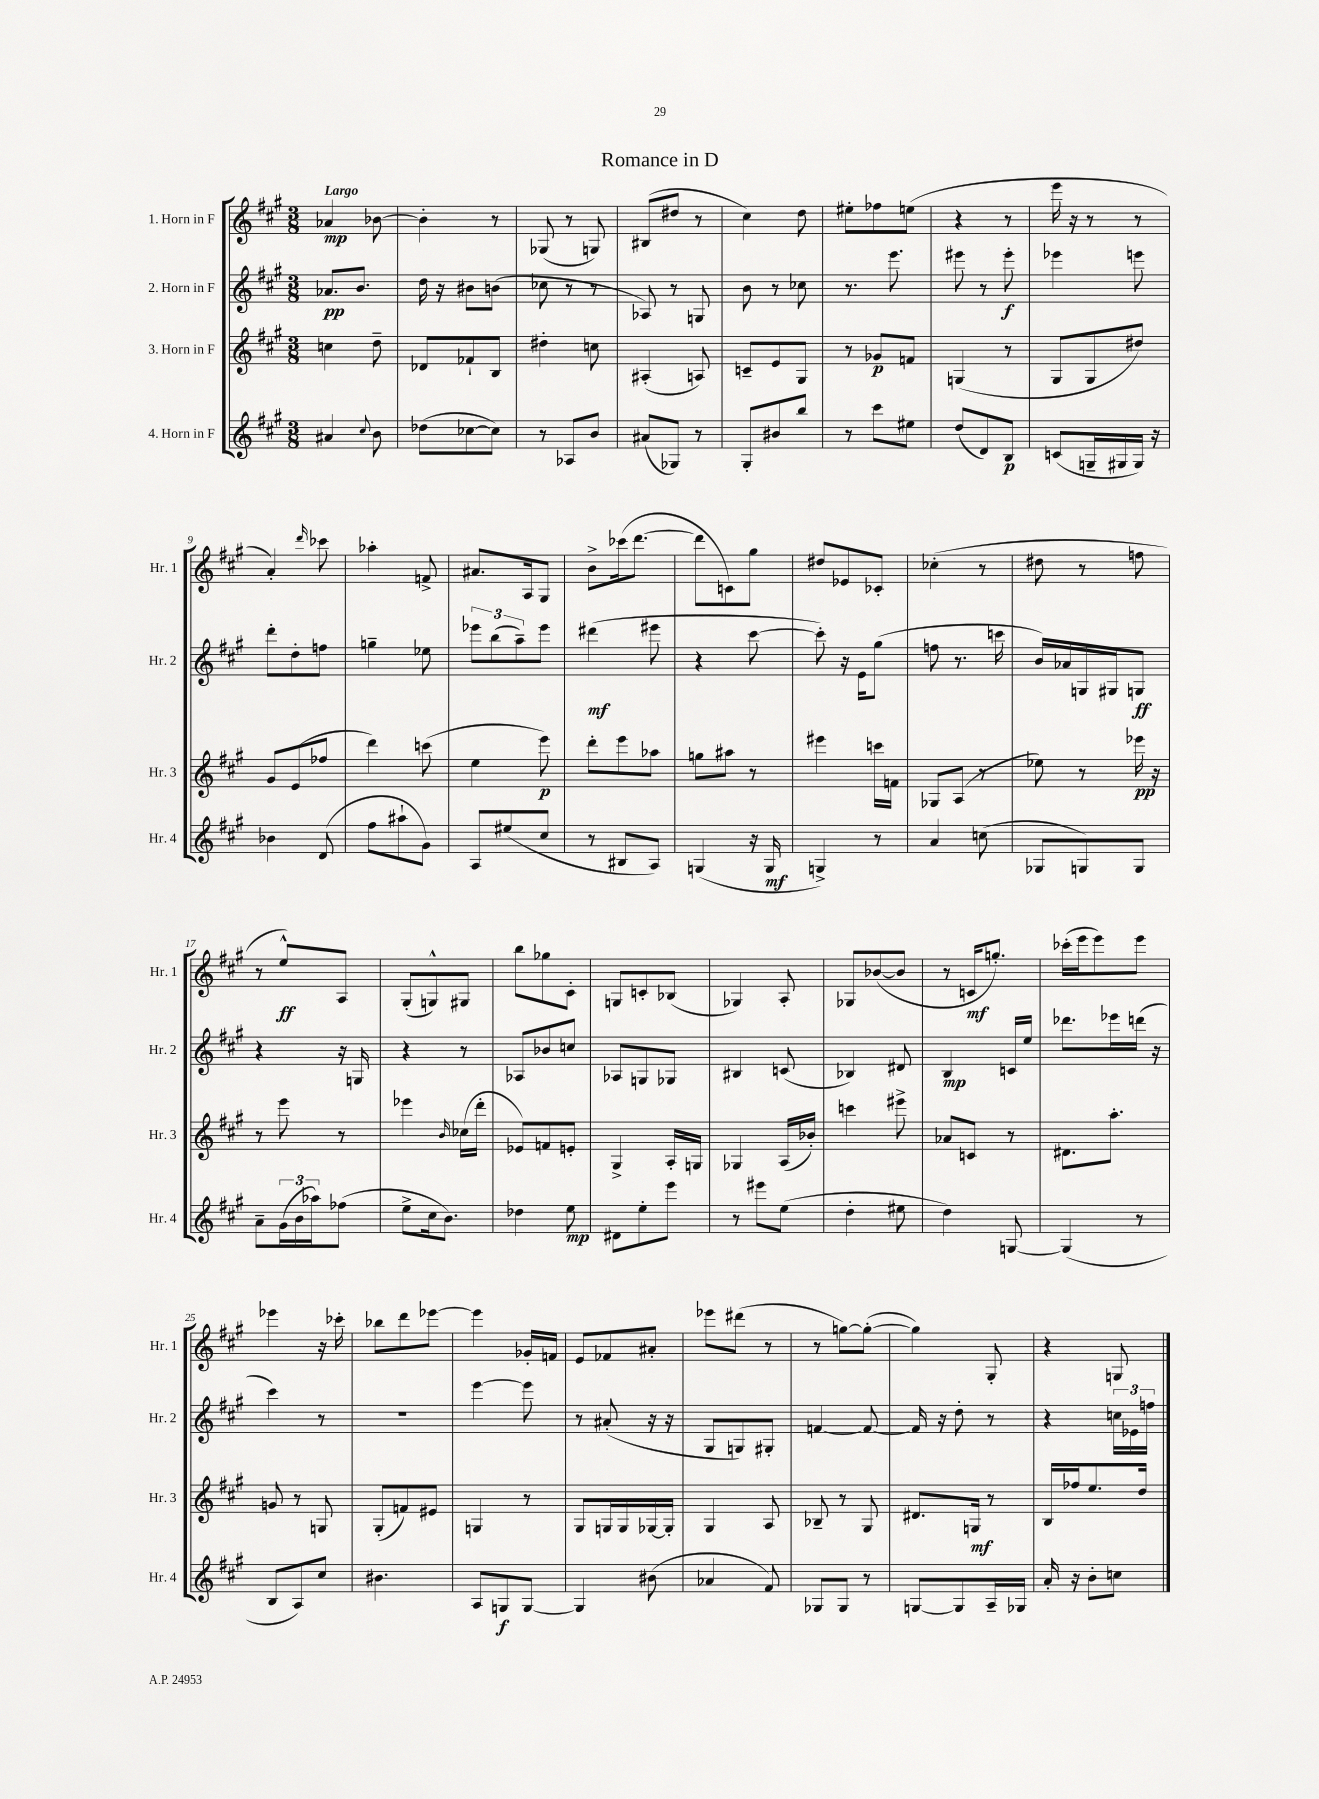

**kern	**dynam	**kern	**dynam	**kern	**dynam	**kern	**dynam
*part4	*part4	*part3	*part3	*part2	*part2	*part1	*part1
*staff4	*staff4	*staff3	*staff3	*staff2	*staff2	*staff1	*staff1
*I"4. Horn in F	*	*I"3. Horn in F	*	*I"2. Horn in F	*	*I"1. Horn in F	*
*I'Hr. 4	*	*I'Hr. 3	*	*I'Hr. 2	*	*I'Hr. 1	*
*clefG2	*	*clefG2	*	*clefG2	*	*clefG2	*
*k[f#c#g#]	*	*k[f#c#g#]	*	*k[f#c#g#]	*	*k[f#c#g#]	*
*M3/8	*	*M3/8	*	*M3/8	*	*M3/8	*
=1	=1	=1	=1	=1	=1	=1	=1
!	!	!	!	!	!	!LO:TX:a:B:t=Largo	!
4a#X/	.	4ccn\	.	8.a-X/L	pp	4a-X/	mp
.	.	.	.	8.b/J	.	.	.
8qqcc#/	.	.	.	.	.	.	.
8b\	.	8dd~\	.	.	.	[8b-X\	.
=2	=2	=2	=2	=2	=2	=2	=2
(8dd-X\L	.	8d-X/L	.	16dd\	.	4b-'\]	.
.	.	.	.	16r	.	.	.
[8cc-X\	.	8f-X`/	.	8b#X\L	.	.	.
8cc-\J])	.	8B/J	.	(8bn\J	.	8r	.
=3	=3	=3	=3	=3	=3	=3	=3
8r	.	4dd#X'\	.	8cc-X\	.	(8G-X/	.
8A-X/L	.	.	.	8r	.	8r	.
8b/J	.	8ccn\	.	8r	.	8Gn/)	.
=4	=4	=4	=4	=4	=4	=4	=4
(8a#X/L	.	(4A#X'/	.	8A-X/)	.	(8B#X/L	.
8G-X/J)	.	.	.	8r	.	8dd#X/J	.
8r	.	8An/)	.	8Gn/	.	8r	.
=5	=5	=5	=5	=5	=5	=5	=5
8G#'/L	.	8cn~/L	.	8b\	.	4cc#\)	.
8b#X/	.	8e/	.	8r	.	.	.
8bb/J	.	8G#/J	.	8cc-X\	.	8dd\	.
=6	=6	=6	=6	=6	=6	=6	=6
8r	.	8r	.	8.r	.	8ee#X'\L	.
8ccc#\L	.	8g-X/L	p	.	.	8ff-X\	.
.	.	.	.	8.eee\	.	.	.
8ee#X\J	.	8fn/J	.	.	.	(8een\J	.
=7	=7	=7	=7	=7	=7	=7	=7
(8dd/L	.	(4Gn/	.	8eee#X\	.	4r	.
8d/)	.	.	.	8r	.	.	.
8B/J	p	8r	.	8eee#'\	f	8r	.
=8	=8	=8	=8	=8	=8	=8	=8
(8cn/L	.	8G#/L	.	4eee-X\	.	16eee\	.
.	.	.	.	.	.	16r	.
16Gn~/L	.	8G#/	.	.	.	8r	.
16G#X/	.	.	.	.	.	.	.
16G#/JJ)	.	8dd#X/J)	.	8eeen\	.	8r	.
16r	.	.	.	.	.	.	.
!!LO:LB:g=z
=9	=9	=9	=9	=9	=9	=9	=9
4b-X\	.	8g#/L	.	8ddd'\L	.	4a'/)	.
.	.	(8e/	.	8dd'\	.	.	.
.	.	.	.	.	.	16qqddd/	.
(8d/	.	8ff-X/J	.	8ffn\J	.	8ccc-X\	.
=10	=10	=10	=10	=10	=10	=10	=10
8ff#\L	.	4ddd\)	.	4ggn~\	.	4aa-X'\	.
8aa#X`\	.	.	.	.	.	.	.
8g#\J)	.	(8cccn\	.	8ee-X\	.	8fn^/	.
=11	=11	=11	=11	=11	=11	=11	=11
8A/L	.	4ee\	.	12eee-X\L	.	8.a#X/L	.
.	.	.	.	(12bb\	.	.	.
(8ee#X/	.	.	.	.	.	.	.
.	.	.	.	12aa~\)	.	.	.
.	.	.	.	.	.	16A/k	.
8cc#/J	.	8eee\)	p	8eee-\J	.	8G#/J	.
=12	=12	=12	=12	=12	=12	=12	=12
8r	.	8ddd'\L	.	(4ddd#X\	mf	8b^\L	.
8B#X/L	.	8eee\	.	.	.	(16ccc-X\k	.
.	.	.	.	.	.	[8.ddd\J	.
8A/J)	.	8aa-X\J	.	8eee#X\	.	.	.
=13	=13	=13	=13	=13	=13	=13	=13
(4Gn/	.	8ggn\L	.	4r	.	8ddd\L]	.
.	.	8aa#X\J	.	.	.	8cn\)	.
16r	.	8r	.	[8ccc#\	.	8gg#\J	.
16G/	mf	.	.	.	.	.	.
=14	=14	=14	=14	=14	=14	=14	=14
4Gn^/)	.	4eee#X\	.	8ccc#'\])	.	8dd#X/L	.
.	.	.	.	16r	.	8e-X/	.
.	.	.	.	16e\KL	.	.	.
8r	.	16cccn\LL	.	(8gg#\J	.	8c-X'/J	.
.	.	16fn\JJ	.	.	.	.	.
=15	=15	=15	=15	=15	=15	=15	=15
4a/	.	8G-X/L	.	8ffn\	.	(4cc-X'\	.
.	.	(8A/J	.	8.r	.	.	.
(8ccn\	.	8r	.	.	.	8r	.
.	.	.	.	16cccn\	.	.	.
=16	=16	=16	=16	=16	=16	=16	=16
8G-X/L	.	8ee-X\)	.	16b/LL)	.	8dd#X\	.
.	.	.	.	16a-X/	.	.	.
8Gn/)	.	8r	.	16Gn/	.	8r	.
.	.	.	.	16G#X/J	.	.	.
8G/J	.	16eee-X\	pp	8Gn/J	ff	8ffn\	.
.	.	16r	.	.	.	.	.
!!LO:LB:g=z
=17	=17	=17	=17	=17	=17	=17	=17
8a~\L	.	8r	.	4r	.	8r	.
(24g#\L	.	8eee\	.	.	.	8ee^^/L)	ff
24b\	.	.	.	.	.	.	.
24aa-X\J)	.	.	.	.	.	.	.
(8ff-X\J	.	8r	.	16r	.	8A/J	.
.	.	.	.	16Gn/	.	.	.
=18	=18	=18	=18	=18	=18	=18	=18
8ee^\L	.	4eee-X\	.	4r	.	(8G#'/L	.
16cc#\k	.	.	.	.	.	8Gn^^/)	.
8.b\J)	.	.	.	.	.	.	.
.	.	16qqb/	.	.	.	.	.
.	.	(16cc-X\LL	.	8r	.	8G#X/J	.
.	.	16ddd'\JJ	.	.	.	.	.
=19	=19	=19	=19	=19	=19	=19	=19
4dd-X\	.	8e-X/L)	.	8A-X/L	.	8bb\L	.
.	.	8fn/	.	8b-X/	.	8gg-X\	.
8ee\	mp	8en'/J	.	8ccn/J	.	8c#'\J	.
=20	=20	=20	=20	=20	=20	=20	=20
8d#X\L	.	4G#^/	.	8A-X/L	.	8Gn/L	.
8ee'\	.	.	.	8Gn/	.	8cn'/	.
8eee\J	.	16A'/LL	.	8G-X/J	.	(8B-X/J	.
.	.	16Gn/JJ	.	.	.	.	.
=21	=21	=21	=21	=21	=21	=21	=21
8r	.	4G-X/	.	4B#X/	.	4G-X/)	.
8eee#X\L	.	.	.	.	.	.	.
(8ee\J	.	(16A/LL	.	(8cn/	.	8A'/	.
.	.	16b-X'/JJ)	.	.	.	.	.
=22	=22	=22	=22	=22	=22	=22	=22
4dd'\	.	4cccn\	.	4B-X/)	.	8G-X/L	.
.	.	.	.	.	.	([8b-X/	.
8ee#X\	.	8eee#X^\	.	8d#X/	.	8b-/J]	.
=23	=23	=23	=23	=23	=23	=23	=23
4dd\)	.	8a-X/L	.	4B/	mp	8r	.
.	.	8cn/J	.	.	.	16cn/KL	mf
.	.	.	.	.	.	8.ggn'/J)	.
[8Gn/	.	8r	.	16cn/LL	.	.	.
.	.	.	.	16ee/JJ	.	.	.
=24	=24	=24	=24	=24	=24	=24	=24
(4G/]	.	8.d#X\L	.	8.ddd-X\L	.	(16ccc-X'\LL	.
.	.	.	.	.	.	16eee\J	.
.	.	.	.	.	.	8eee\)	.
.	.	8.aa'\J	.	16eee-X\L	.	.	.
8r	.	.	.	(16dddn\JJ	.	8eee\J	.
.	.	.	.	16r	.	.	.
!!LO:LB:g=z
=25	=25	=25	=25	=25	=25	=25	=25
8B/L	.	8gn/	.	4ccc#\)	.	4eee-X\	.
8A/)	.	8r	.	.	.	.	.
8cc#/J	.	8Gn/	.	8r	.	16r	.
.	.	.	.	.	.	16ccc-X'\	.
=26	=26	=26	=26	=26	=26	=26	=26
4.b#X\	.	(8G#'/L	.	4.r	.	8bb-X\L	.
.	.	8fn/)	.	.	.	8ddd\	.
.	.	8e#X/J	.	.	.	[8eee-X\J	.
=27	=27	=27	=27	=27	=27	=27	=27
8A/L	.	4Gn/	.	[4eee\	.	4eee-\]	.
8Gn/	f	.	.	.	.	.	.
[8G/J	.	8r	.	8eee\]	.	16g-X'/LL	.
.	.	.	.	.	.	16fn/JJ	.
=28	=28	=28	=28	=28	=28	=28	=28
4G/]	.	8G#/L	.	8r	.	8e/L	.
.	.	16Gn/L	.	(8a#X'/	.	8f-X/	.
.	.	16G/	.	.	.	.	.
(8b#X\	.	[16G-X/	.	16r	.	8a#X'/J	.
.	.	16G-'/JJ]	.	16r	.	.	.
=29	=29	=29	=29	=29	=29	=29	=29
4a-X/	.	4G#/	.	8G#/L	.	8eee-X\L	.
.	.	.	.	8Gn/)	.	(8ddd#X\J	.
8f#/)	.	8A/	.	8G#X'/J	.	8r	.
=30	=30	=30	=30	=30	=30	=30	=30
8G-X/L	.	8B-X~/	.	[4fn/	.	8r	.
8G-/J	.	8r	.	.	.	[8ggn\L)	.
8r	.	8G#/	.	8f/_	.	(8gg'\J_	.
=31	=31	=31	=31	=31	=31	=31	=31
[8Gn/L	.	8.d#X/L	.	16f/]	.	4gg\])	.
.	.	.	.	16r	.	.	.
8G/]	.	.	.	8dd'\	.	.	.
.	.	16Gn/Jk	mf	.	.	.	.
16A~/L	.	8r	.	8r	.	8G#'/	.
16G-X/JJ	.	.	.	.	.	.	.
=32	=32	=32	=32	=32	=32	=32	=32
16a'/	.	16B/LL	.	4r	.	4r	.
16r	.	16ff-X/J	.	.	.	.	.
8b'\L	.	8.ee/	.	.	.	.	.
8ccn\J	.	.	.	24ccn\LL	.	8Gn/	.
.	.	.	.	24e-X\	.	.	.
.	.	16dd/Jk	.	.	.	.	.
.	.	.	.	24ffn\JJ	.	.	.
==	==	==	==	==	==	==	==
*-	*-	*-	*-	*-	*-	*-	*-
